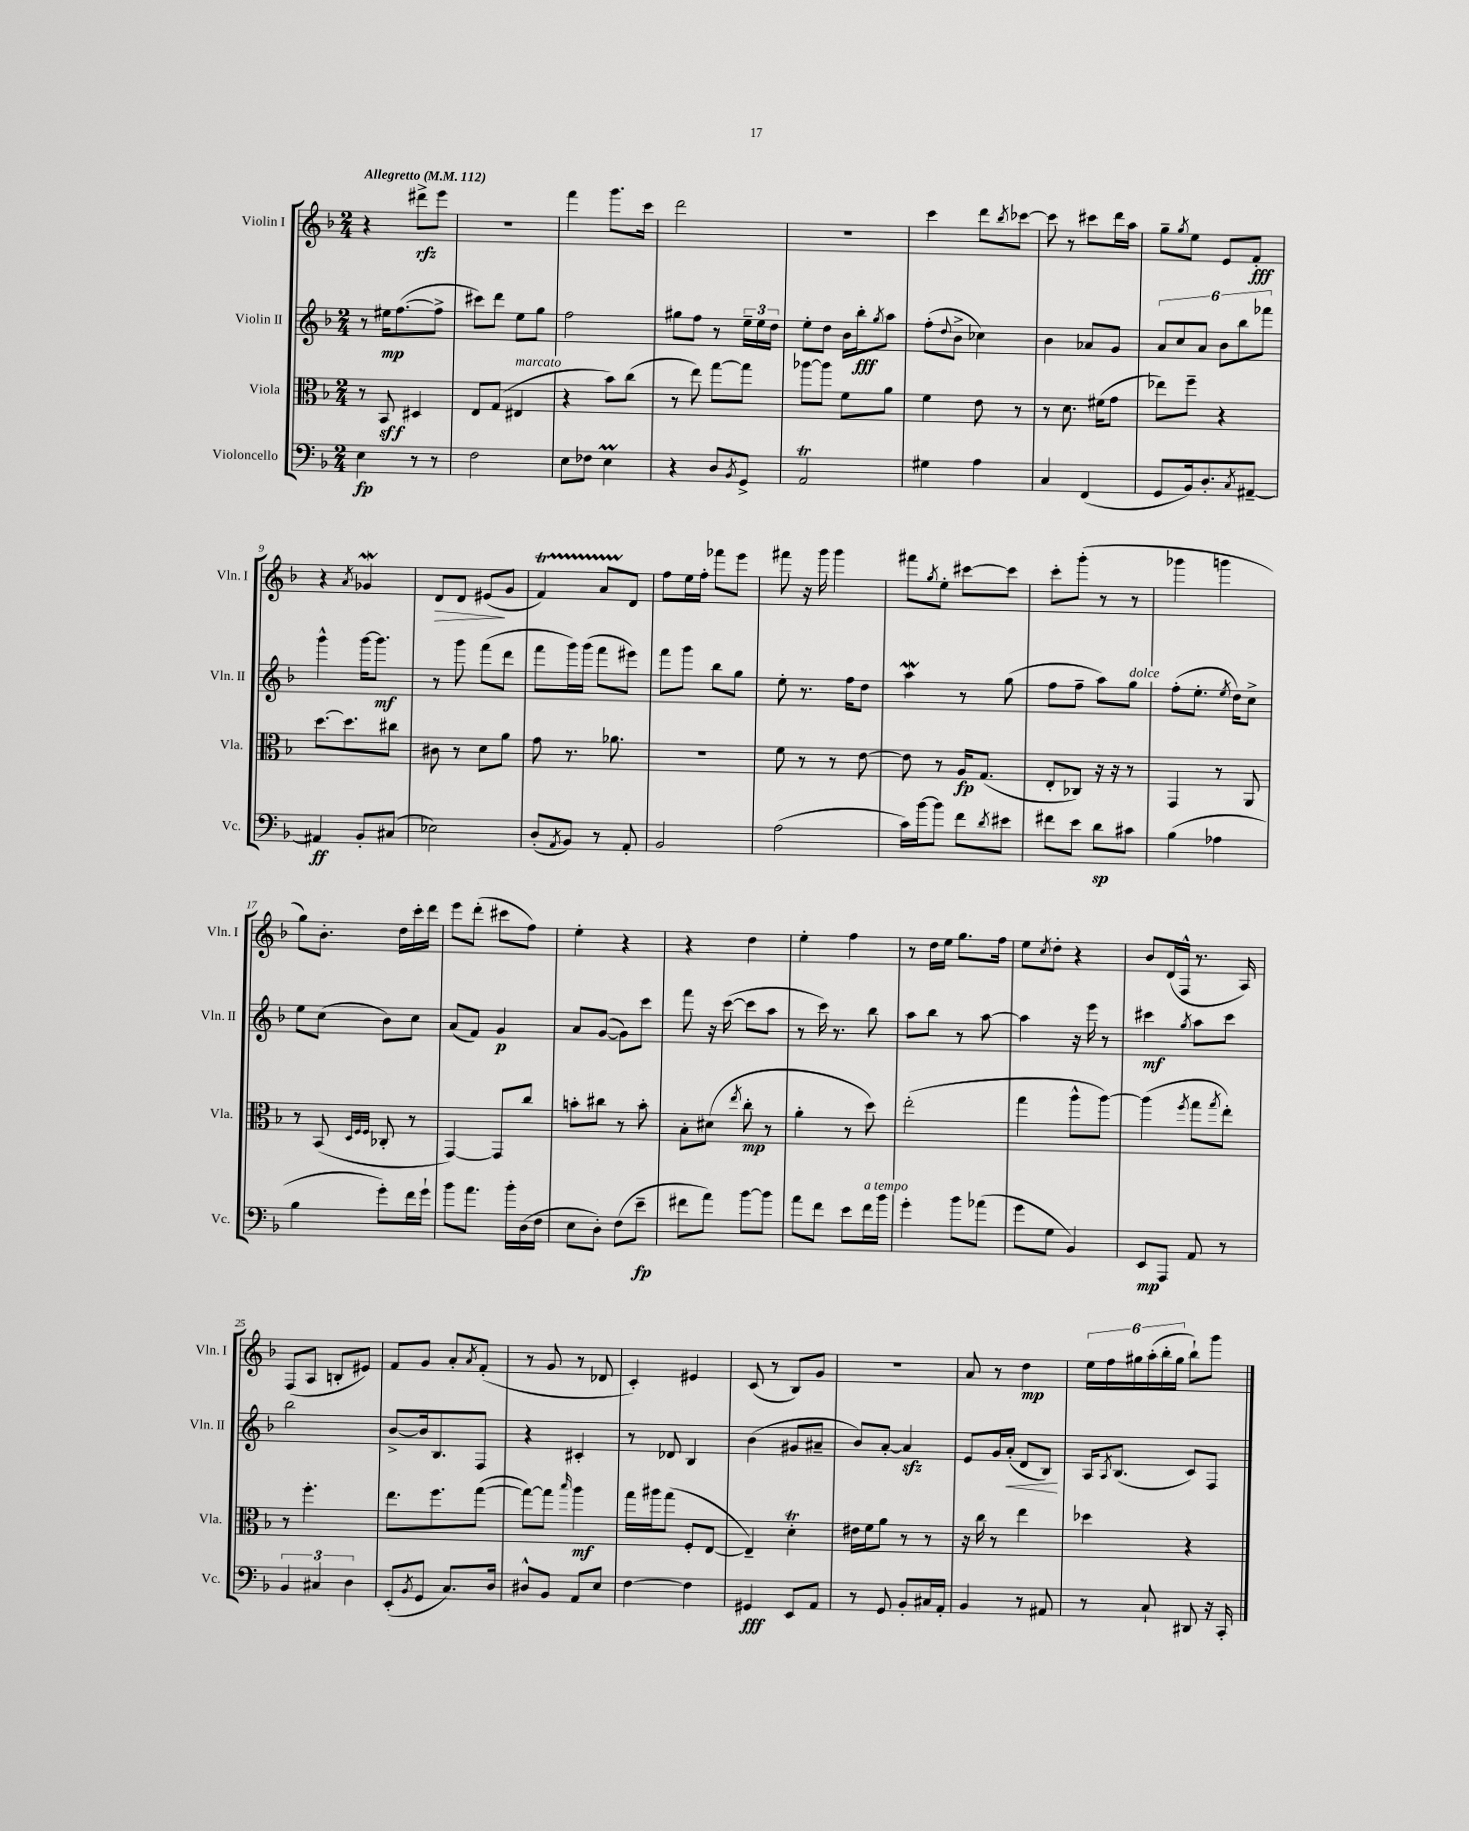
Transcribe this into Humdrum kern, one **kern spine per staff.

**kern	**kern	**kern	**kern
*staff4	*staff3	*staff2	*staff1
*clefF4	*clefC3	*clefG2	*clefG2
*k[b-]	*k[b-]	*k[b-]	*k[b-]
*M2/4	*M2/4	*M2/4	*M2/4
*MM112	*MM112	*MM112	*MM112
4E\	8r	8r	4r
.	8BB-/	16ee#\LK	.
.	.	([8.ff\	.
8r	4D#/	.	8ddd#^\L
8r	.	8ff^\]J	8eee\J
=	=	=	=
2F\	8E/L	8ccc#\L)	2r
.	(8G/J	8ddd\J	.
.	4E#/	8ee\L	.
.	.	8gg\J	.
=	=	=	=
8E\L	4r	2ff\	4fff\
8F-\J	.	.	.
4E\	8b-\L)	.	8.ggg\L
.	(8cc\J	.	.
.	.	.	16ccc\Jk
=	=	=	=
4r	8r	8gg#\L	2ddd\
.	8ee\)	8ff\J	.
8D/L	[8gg\L	8r	.
8qBB-/	.	.	.
8GG^/J	8gg\]J	24ee~\LL	.
.	.	24ee\	.
.	.	24dd\JJ	.
=	=	=	=
2AA/	[8aa-\L	8ee'\L	2r
.	8aa-\]J	8dd\J	.
.	8f\L	16b-\LL	.
.	.	16bb-'\J	.
.	.	8qgg/	.
.	8a\J	8aa\J	.
=	=	=	=
4G#\	4f\	(8ff'\L	4ccc\
.	.	8qqdd/	.
.	.	8b-^\J	.
4A\	8e\	4cc-\)	8ddd\L
.	.	.	8qbb-/
.	8r	.	[8ccc-\J
=	=	=	=
4C/	8r	4b-\	8ccc-\]
.	8.d\	.	8r
(4FF/	.	8a-/L	8ccc#\L
.	(16f#\LK	.	.
.	8g\J	8g/J	16ddd\L
.	.	.	16aa\JJ
=	=	=	=
8GG/L	8ee-\L)	12a/L	8gg~\L
.	.	12cc/	.
.	.	.	8qgg/
16BB-/k)	8ff~\J	.	8ee\J
.	.	12a/J	.
8.D'/	.	.	.
.	4r	12b-\L	8e/L
.	.	12bb-\	.
8qC/	.	.	.
[8AA#~/J	.	.	8f'/J
.	.	12fff-\J	.
=	=	=	=
4AA#/]	[8.dd\L	4ggg^^\	4r
.	8.dd\]	.	.
.	.	.	8qa/
8BB-'/L	.	[16ggg\LK	4g-/
.	.	8.ggg\]J	.
(8C#/J	8cc#\J	.	.
=	=	=	=
2E-\)	8c#\	8r	8d/L
.	8r	8ggg\	8d/J
.	8d\L	(8fff\L	(8e#/L
.	8a\J	8ddd\J	8g/J
=	=	=	=
(8D'/L	8g\	8fff\L	4f/)
8qAA/	.	.	.
8BB-/J)	8.r	16ggg\L)	.
.	.	(16ggg\JJ	.
8r	.	8fff\L	8a/L
.	8.a-\	.	.
8AA'/	.	8eee#\J)	8d/J
=	=	=	=
2BB-/	2r	8fff\L	8ff\L
.	.	8ggg\J	16ee\L
.	.	.	16ff'\JJ
.	.	8bb-\L	8fff-\L
.	.	8gg\J	8eee\J
=	=	=	=
(2A\	8f\	8ee'\	8fff#\
.	8r	8.r	16r
.	.	.	16ggg\
.	8r	.	4ggg\
.	.	16ff\LK	.
.	[8e\	8dd\J	.
=	=	=	=
16c\LL)	8e\]	4aa\	8fff#\L
[16b-\J	.	.	.
.	.	.	8qgg/
8b-\]J	8r	.	8ee'\J
8f\L	16A/LK	8r	[8ccc#\L
.	(8.G/J	.	.
8qd/	.	.	.
8e#\J	.	(8gg\	8ccc#\]J
=	=	=	=
8f#\L	8E'/L	8ff\L	8ccc'\L
8e\J	8C-/J)	8ff~\J	(8ggg'\J
8d\L	16r	8aa\L)	8r
.	16r	.	.
8c#\J	8r	8gg\J	8r
=	=	=	=
(4B-\	4GG/	(8ff'\L	4ggg-\
.	.	8.ee'\J	.
4A-\	8r	.	4ggg\
.	.	8qee/	.
.	.	16dd\LK)	.
.	8AA/	8cc^\J	.
=	=	=	=
4B-\	8r	8ee\L	8gg\L)
.	(8BB-/	(8cc\J	8.b-'\J
.	32qqD/LLL	.	.
.	32qqF/	.	.
.	32qqF/JJJ	.	.
8g'\L)	8C-'/	8b-\L)	.
.	.	.	16dd\LL
16f\L	8r	8cc\J	16ccc'\
16g`\JJ	.	.	16ddd\JJ
=	=	=	=
8b-\L	[4GG/)	(8a/L	8eee\L
8.a\J	.	8f/J)	(8ddd'\J
.	8GG/]L	4g/	8ccc#\L
16b-'\LL	.	.	.
(16D\	8cc/J	.	8ff\J)
16F\JJ	.	.	.
=	=	=	=
8E\L	8b'\L	8a/L	4ee'\
8D'\J)	8cc#\J	([8g/J	.
(8F\L	8r	8g\]L)	4r
8e~\J	8b'\	8ccc\J	.
=	=	=	=
8f#\L	8B-'\L	8fff\	4r
8a\J)	(8d#\J	16r	.
.	.	([16ccc\	.
.	8qee/	.	.
[8b-\L	8cc'\	8ccc\]L	4dd\
8b-\]J	8r	8aa\J	.
=	=	=	=
8a\L	4a'\	8r	4ee'\
8f\J	.	16ccc\)	.
.	.	8.r	.
8e\L	8r	.	4ff\
16f\L	8dd\)	8bb-\	.
16b-\JJ	.	.	.
=	=	=	=
4g'\	(2ee'\	8aa\L	8r
.	.	8bb-\J	16dd\LL
.	.	.	16ee\JJ
8b-\L	.	8r	8.gg\L
(8a-\J	.	[8aa\	.
.	.	.	16ff\Jk
=	=	=	=
8g\L	4gg\	4aa\]	8ee\L
.	.	.	8qcc/
8G\J	.	.	8dd'\J
4BB-/)	8aa^^\L	16r	4r
.	.	16eee\	.
.	[8aa\J)	8r	.
=	=	=	=
8EE/L	(4aa\]	4ccc#\	8b-/L
8AAA/J	.	.	(16d/L
.	.	.	16F^^/JJ
.	8qff/	8qgg/	.
8AA/	8gg\L	8aa\L	8.r
.	8qgg/	.	.
8r	8ee'\J)	8ccc#\J	.
.	.	.	16A/)
=	=	=	=
6BB-/	8r	2bb-\	(8F/L
.	4.ff'\	.	8A/J
6C#/	.	.	.
.	.	.	8B'/L
6D\	.	.	.
.	.	.	8e#/J)
=	=	=	=
(8EE'/L	8.ee\L	[8b-^/L	8f/L
8qBB-/	.	.	.
8GG/J	.	16b-/]k	8g/J
.	8.ff\	8.B-/	.
8.C/L)	.	.	8a'/L
.	.	.	8qa/
.	([8gg\J	8F/J	(8f'/J
16D/Jk	.	.	.
=	=	=	=
8D#^^/L	8gg\_L)	4r	8r
8BB-/J	8gg\]J	.	8g/
.	16qqbb-/	.	.
8AA/L	4aa\	4c#'/	8r
8E/J	.	.	8d-/
=	=	=	=
[4F\	16gg\LL	8r	4c'/)
.	16aa#\J	.	.
.	(8gg\J	8d-/	.
4F\]	8F'/L	4B-/	4e#/
.	[8E/J	.	.
=	=	=	=
4GG#/	4E~/])	(4b-\	(8c/
.	.	.	8r
8EE/L	4d'\	8g#/L	8B-/L)
8AA/J	.	8a#~/J	8g/J
=	=	=	=
8r	16e#\LL	8b-/L)	2r
.	16f\J	.	.
8GG/	8a\J	[8a'/J	.
8BB-'/L	8r	4a/]	.
16C#/L	8r	.	.
16AA'/JJ	.	.	.
=	=	=	=
4BB-/	16r	8e/L	8a/
.	16cc\	.	.
.	8r	16g/L	8r
.	.	(16a'/JJ	.
8r	4ee\	8d/L	4dd\
8AA#/	.	8B-/J)	.
=	=	=	=
8r	4dd-\	16A/LK	24ee\LL
.	.	.	24ff\
.	.	8qA/	.
.	.	(8.B-/J	.
.	.	.	24gg#\
8C`/	.	.	(24aa'\
.	.	.	24bb-'\
.	.	.	24gg#\JJ
8DD#/	4r	8c/L)	8bb-`\L)
16r	.	8F/J	8ggg\J
16CC'/	.	.	.
==	==	==	==
*-	*-	*-	*-
